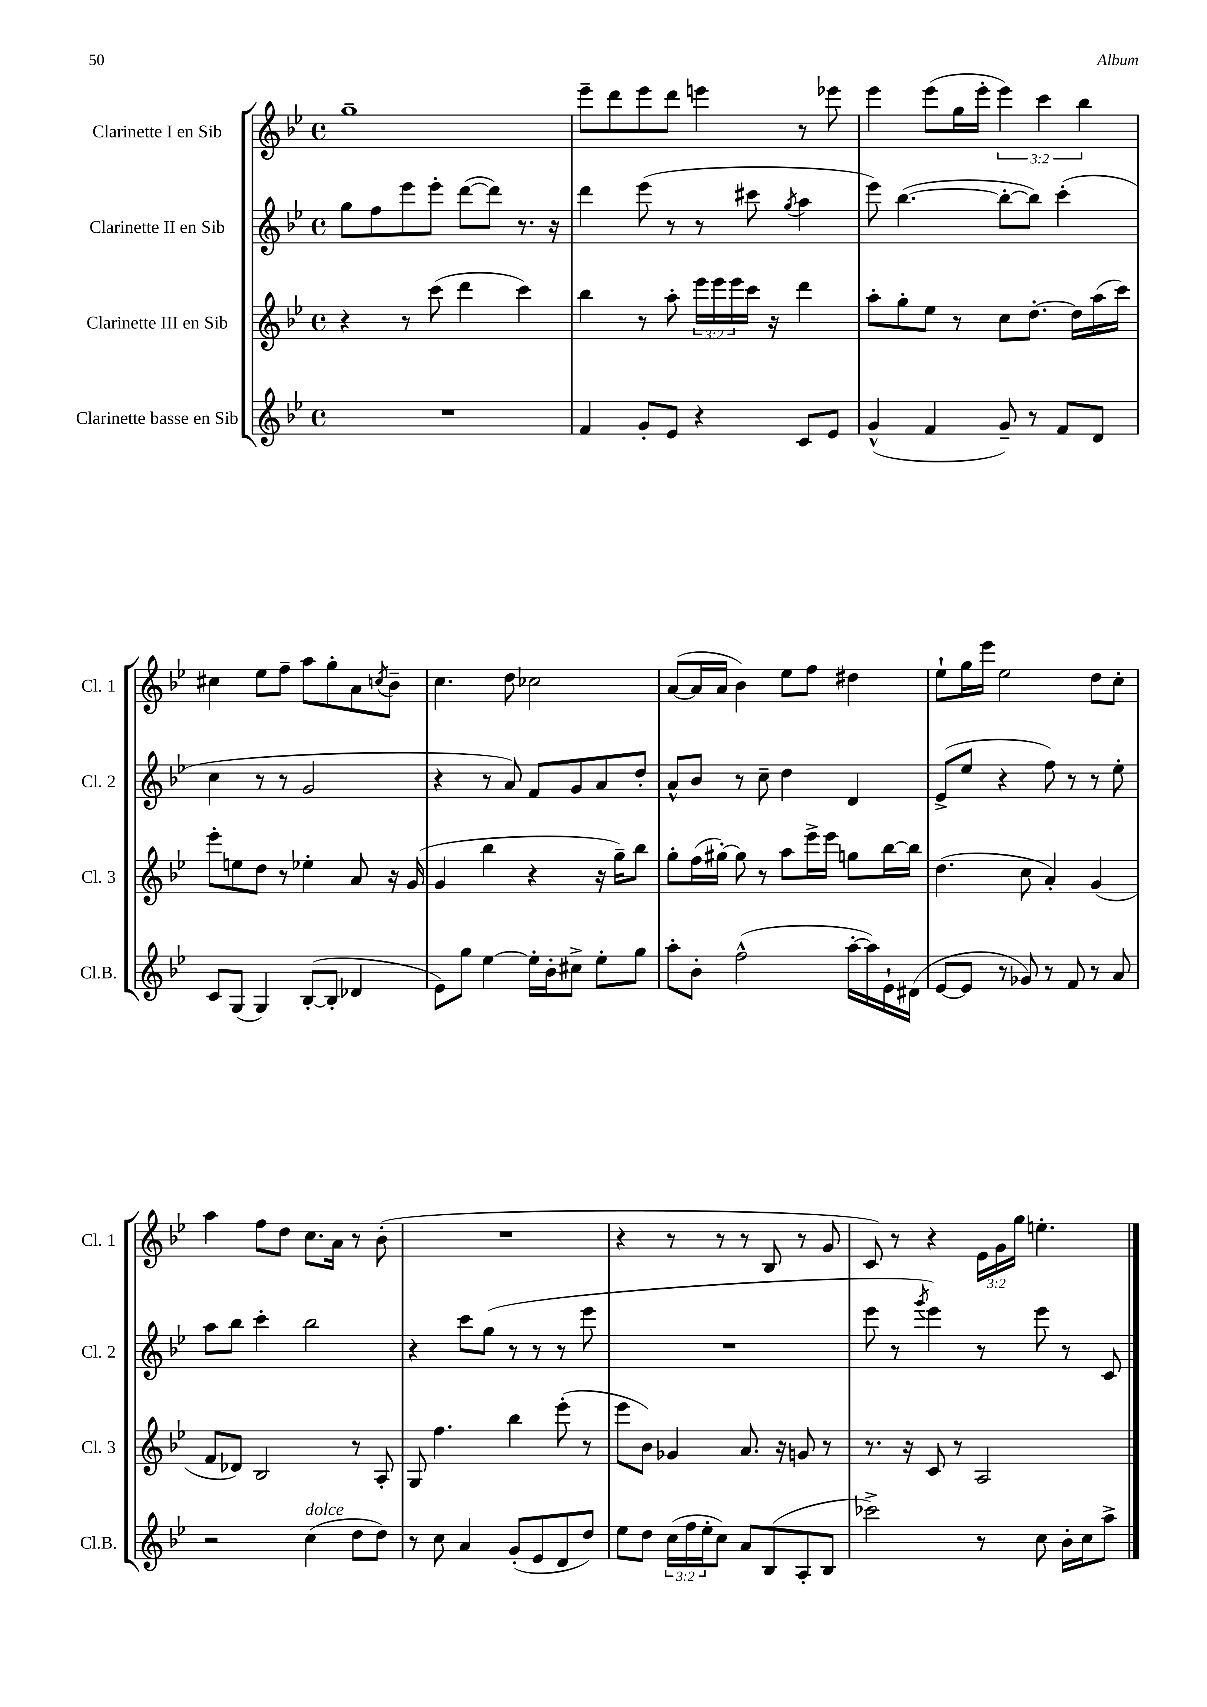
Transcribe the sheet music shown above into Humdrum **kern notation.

**kern	**kern	**kern	**kern
*part4	*part3	*part2	*part1
*staff4	*staff3	*staff2	*staff1
*I"Clarinette basse en Sib	*I"Clarinette III en Sib	*I"Clarinette II en Sib	*I"Clarinette I en Sib
*I'Cl.B.	*I'Cl. 3	*I'Cl. 2	*I'Cl. 1
*clefG2	*clefG2	*clefG2	*clefG2
*k[b-e-]	*k[b-e-]	*k[b-e-]	*k[b-e-]
*M4/4	*M4/4	*M4/4	*M4/4
*met(c)	*met(c)	*met(c)	*met(c)
=47	=47	=47	=47
1r	4r	8gg\L	1gg~
.	.	8ff\	.
.	8r	8eee-\	.
.	(8ccc\	8eee-'\J	.
.	4ddd\	([8ddd\L	.
.	.	8ddd\J])	.
.	4ccc\)	8.r	.
.	.	16r	.
=48	=48	=48	=48
4f/	4bb-\	4ddd\	8eee-~\L
.	.	.	8ddd\
8g'/L	8r	(8eee-\	8eee-\
8e-/J	8aa'\	8r	8ddd\J
4r	24eee-\LL	8r	4eeen\
.	24eee-\	.	.
.	24eee-\	.	.
.	16ccc\JJ	8ccc#X\	.
.	16r	.	.
.	.	8qgg/	.
8c/L	4ddd\	4aa\	8r
8e-/J	.	.	8eee-X\
=49	=49	=49	=49
(4g^^/	8aa'\L	8eee-\)	4eee-\
.	8gg'\	([4.bb-\	.
4f/	8ee-\J	.	(8eee-\L
.	8r	.	16gg\L
.	.	.	16eee-'\JJ
8g~/)	8cc\L	8bb-'\L_	6eee-\)
8r	[8.dd'\J	8bb-\J])	.
.	.	.	6ccc\
8f/L	.	(4ccc'\	.
.	16dd\LL]	.	.
.	.	.	6bb-\
8d/J	(16aa\	.	.
.	16ccc\JJ)	.	.
!!LO:LB:g=z
=50	=50	=50	=50
8c/L	8eee-'\L	4cc\	4cc#X\
(8G/J	8een\	.	.
4G/)	8dd\J	8r	8ee-\L
.	8r	8r	8ff~\J
([8B-'/L	4ee-X'\	2g/	8aa\L
8B-'/J]	.	.	8gg'\
4d-X/	8a/	.	8a\
.	.	.	8qccn/
.	16r	.	8b-~\J
.	(16g/	.	.
=51	=51	=51	=51
8e-\L)	4g/	4r	4.cc\
8gg\J	.	.	.
[4ee-\	4bb-\	8r	.
.	.	8a/)	8dd\
16ee-'\LL]	4r	8f/L	2cc-X\
16b-'\J	.	.	.
8cc#X^\J	.	8g/	.
8ee-'\L	16r	8a/	.
.	16gg~\KL)	.	.
8gg\J	8bb-\J	8dd'/J	.
=52	=52	=52	=52
8aa'\L	8gg'\L	8a^^/L	([8a/L
8b-'\J	(16ff\L	8b-/J	16a/L]
.	[16gg#X'\JJ)	.	16a/JJ
(2ff^^\	8gg#\]	8r	4b-\)
.	8r	8cc~\	.
.	8aa\L	4dd\	8ee-\L
.	16eee-^\L	.	8ff\J
.	16eee-\JJ	.	.
[16aa'\LL	8ggn\L	4d/	4dd#X\
16aa\])	.	.	.
16e-`\	[16bb-\L	.	.
(16d#X\JJ	16bb-\JJ]	.	.
=53	=53	=53	=53
[8e-/L	(4.dd\	(8e-^/L	8ee-`\L
8e-/J]	.	8ee-/J	16gg\L
.	.	.	16eee-\JJ
8r	.	4r	2ee-\
8g-X/)	8cc\	.	.
8r	4a'/)	8ff\)	.
8f/	.	8r	.
8r	(4g/	8r	8dd\L
8a/	.	8ee-'\	8cc'\J
!!LO:LB:g=z
=54	=54	=54	=54
2r	8f/L	8aa\L	4aa\
.	8d-X/J)	8bb-\J	.
.	2B-/	4ccc'\	8ff\L
.	.	.	8dd\J
!LO:TX:a:i:t=dolce	!	!	!
(4cc\	.	2bb-\	8.cc\L
.	.	.	16a\Jk
8dd\L	8r	.	8r
8dd\J)	8A'/	.	(8b-'\
=55	=55	=55	=55
8r	8G/	4r	1r
8cc\	4.ff\	.	.
4a/	.	8ccc\L	.
.	.	(8gg\J	.
(8g'/L	4bb-\	8r	.
8e-/	.	8r	.
8d/	(8eee-'\	8r	.
8dd/J)	8r	8eee-\	.
=56	=56	=56	=56
8ee-\L	8eee-\L	1r	4r
8dd\J	8b-\J)	.	.
(24cc\LL	4g-X/	.	8r
24ff\	.	.	.
24ee-'\J	.	.	.
8cc\J)	.	.	8r
8a/L	8.a/	.	8r
(8B-/	.	.	8B-/
.	16r	.	.
8A'/	8gn/	.	8r
8B-/J	8r	.	8g/
=57	=57	=57	=57
2ccc-X^\)	8.r	8eee-\	8c/)
.	.	8r	8r
.	16r	.	.
.	.	8qggg/	.
.	8c/	4eee-\)	4r
.	8r	.	.
8r	2A/	8r	24e-\LL
.	.	.	24g\
.	.	.	24gg\JJ
8cc\	.	8eee-\	4.een'\
16b-'\LL	.	8r	.
16cc\J	.	.	.
8aa^\J	.	8c/	.
==	==	==	==
*-	*-	*-	*-
